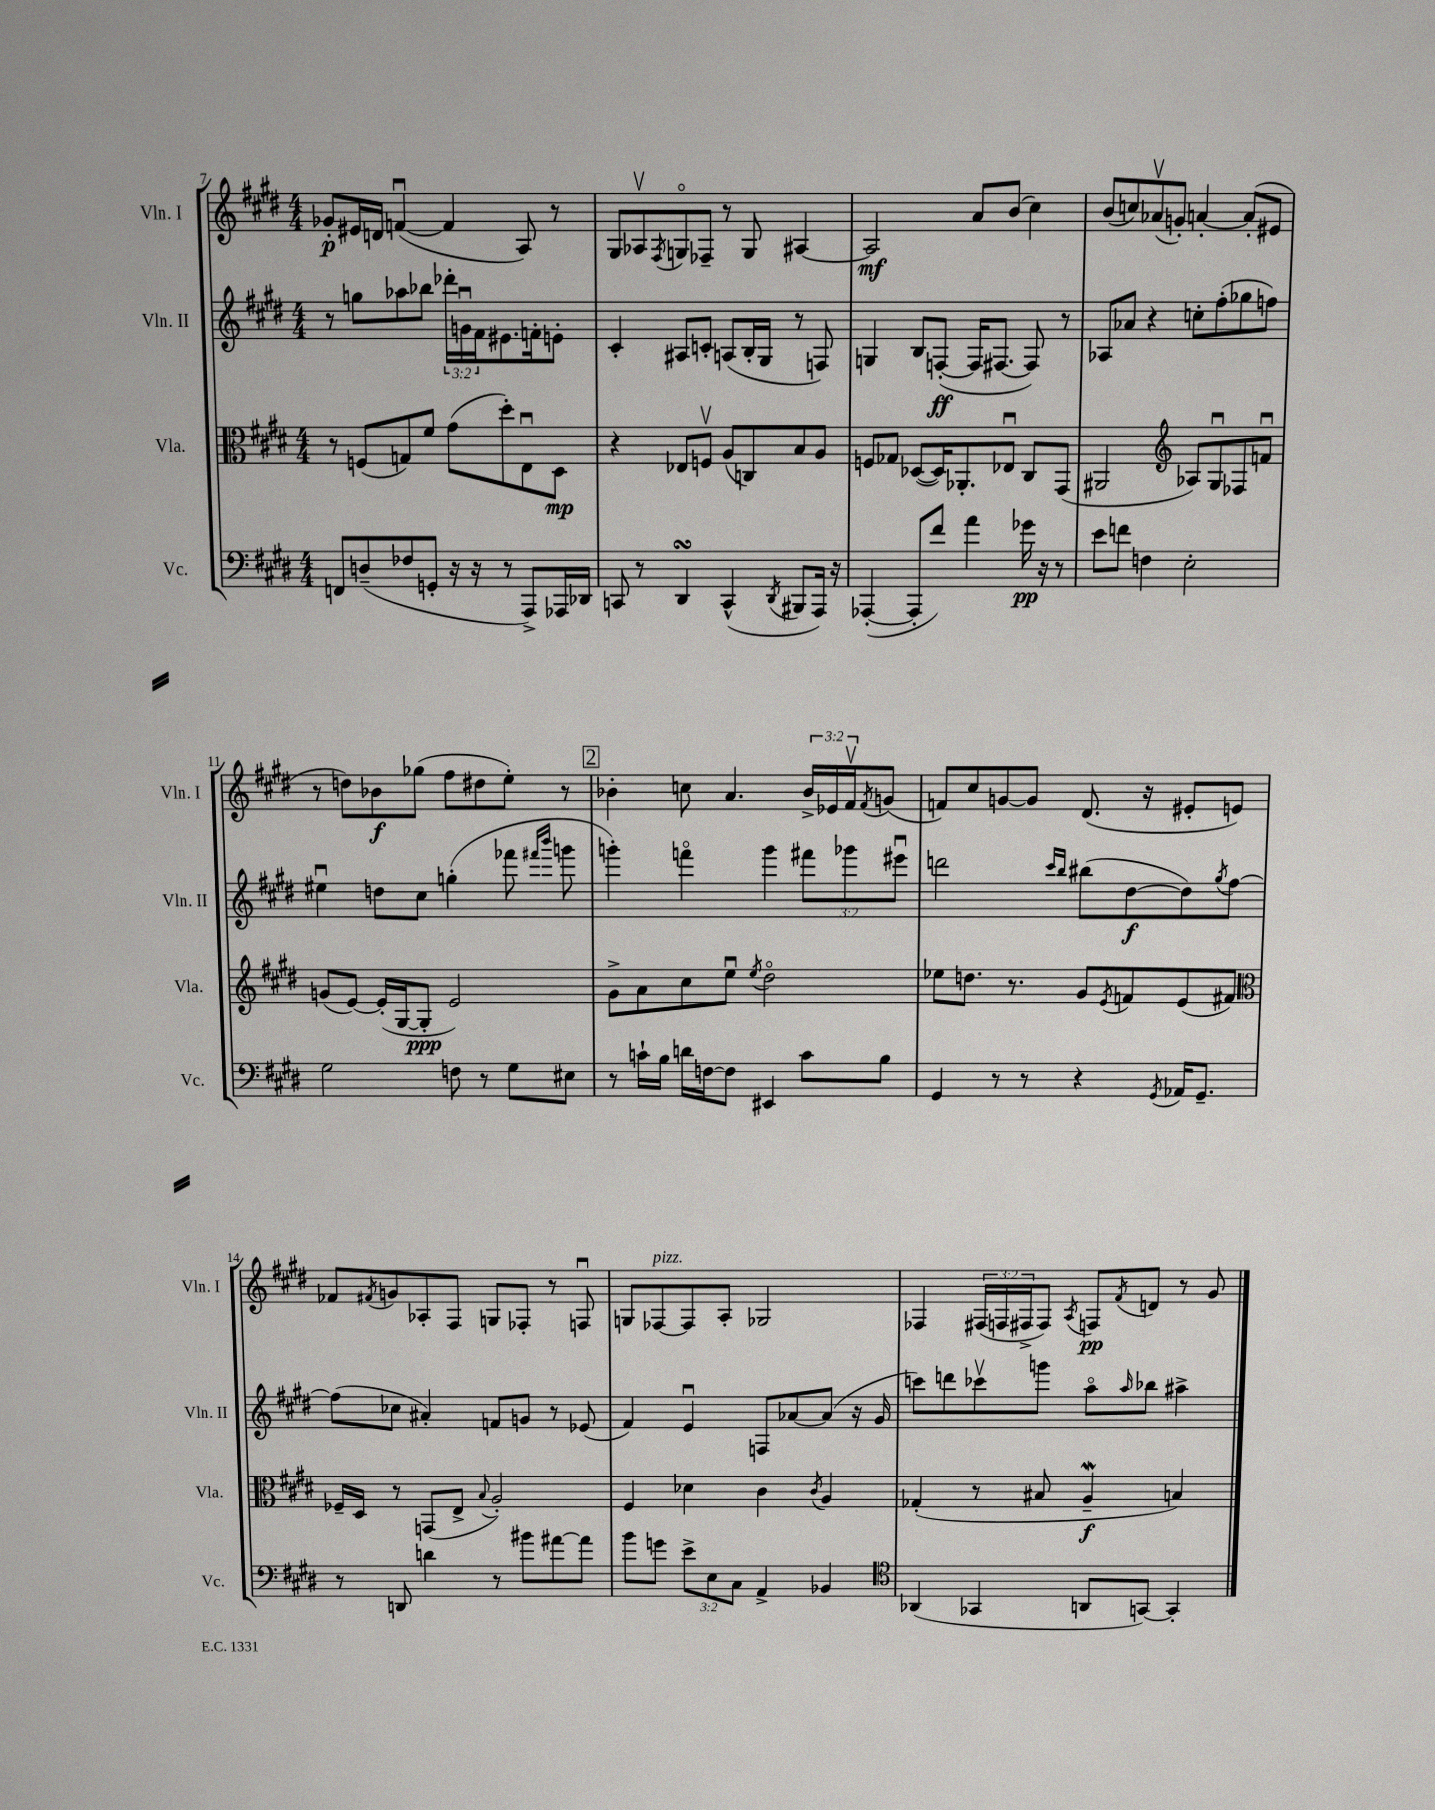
<<
\new StaffGroup <<
\new Staff = "s0" \with { instrumentName = "Vln. I" shortInstrumentName = "Vln. I" } {
    \clef treble \key e \major \numericTimeSignature \time 4/4 \override Staff.TupletNumber.text = #tuplet-number::calc-fraction-text
    ges'8-.\p eis'16 d'16 f'4~\downbow( f'4 a8) r8 |
    gis8 aes8\upbow \acciaccatura { fis8 } g8\flageolet fes8-- r8 g8 ais4~ |
    ais2\mf a'8 b'8( cis''4) |
    b'8( c''8) aes'8\upbow( g'8-.) a'4~-. a'8-.( eis'8 |
    r8 d''8) bes'8\f ges''8( fis''8 dis''8 e''8-.) r8 |
    \mark \markup { \box "2" } bes'4-. c''8 a'4. \tuplet 3/2 { bes'16-> ees'16 fis'16\upbow } \acciaccatura { fis'8 } g'8( |
    f'8) cis''8 g'8~ g'8 dis'8.( r16 eis'8-. e'8) |
    fes'8 \acciaccatura { fis'8 } g'8 aes8-. fis8 g8 fes8-. r8 f8\downbow |
    g8 fes8~^\markup { \italic "pizz." } fes8 a8-. ges2 |
    fes4 \tuplet 3/2 { fis16( f16 fis16-> } fis8) \acciaccatura { a8 } f8\pp \acciaccatura { fis'8 } d'8 r8 gis'8 \bar "|." |
}
\new Staff = "s1" \with { instrumentName = "Vln. II" shortInstrumentName = "Vln. II" } {
    \clef treble \key e \major \numericTimeSignature \time 4/4 \override Staff.TupletNumber.text = #tuplet-number::calc-fraction-text
    r8 g''8 aes''8 bes''8 \tuplet 3/2 { des'''16-. g'16\downbow fis'16 } eis'8. f'16-. e'8-. |
    cis'4-. ais8 c'8-. a8( b16-. gis16 r8 f8) |
    g4 b8 f8~-.\ff( f16 fis8.~ fis8) r8 |
    aes8 aes'8 r4 c''8-. fis''8-.( ges''8 f''8) |
    eis''4\downbow d''8 cis''8 g''4-.( fes'''8 \grace { fis'''16 b'''16 } g'''8 |
    \mark \markup { \box "2" } g'''4-.) f'''4\flageolet g'''4 \tuplet 3/2 { fis'''8 ges'''8 eis'''8\downbow } |
    d'''2 \grace { cis'''16 b''16 } bis''8( dis''8~\f dis''8) \acciaccatura { gis''8 } fis''8~ |
    fis''8( ces''8 ais'4-.) f'8 g'8 r8 ees'8( |
    fis'4) e'4\downbow f8 aes'8~ aes'8( r16 gis'16 |
    c'''8) d'''8 ces'''8\upbow g'''8 a''8\flageolet \grace { a''16 } bes''8 ais''4-> \bar "|." |
}
\new Staff = "s2" \with { instrumentName = "Vla." shortInstrumentName = "Vla." } {
    \clef alto \key e \major \numericTimeSignature \time 4/4
    r8 f8( g8) fis'8 gis'8( dis''8-.) e8\downbow dis8\mp |
    r4 ees8 f8\upbow a8( c8) b8 a8 |
    f8 ges8 des8~( des16) aes,8.-. ees8\downbow cis8 gis,8( |
    ais,2 \clef treble aes8) gis8\downbow fes8 f'8\downbow |
    g'8( e'8~) e'16-.( gis16~ gis8-.\ppp e'2) |
    \mark \markup { \box "2" } gis'8-> a'8 cis''8 e''8\downbow \acciaccatura { e''8 } dis''2\flageolet |
    ees''8 d''8. r8. gis'8 \acciaccatura { e'8 } f'8 e'8( fis'8) |
    \clef alto fes16-- dis16 r8 g,8( e8-> \appoggiatura { b8 } a2-.) |
    fis4 des'4 cis'4 \acciaccatura { cis'8 } a4 |
    ges4-.( r8 bis8 a4--\mordent\f b4) \bar "|." |
}
\new Staff = "s3" \with { instrumentName = "Vc." shortInstrumentName = "Vc." } {
    \clef bass \key e \major \numericTimeSignature \time 4/4 \override Staff.TupletNumber.text = #tuplet-number::calc-fraction-text
    f,8 d8--( fes8 g,8-. r16 r16 r8 a,,8->) aes,,16 des,16 |
    c,8 r8 dis,4\turn c,4-^( \acciaccatura { dis,8 } bis,,8 a,,16) r16 |
    aes,,4~-.( aes,,8-. fis'8) a'4 ges'16\pp r16 r8 |
    e'8 f'8 f4 e2-. |
    gis2 f8 r8 gis8 eis8 |
    \mark \markup { \box "2" } r8 c'16-! b16 d'16 f16~ f8 eis,4 c'8 b8 |
    gis,4 r8 r8 r4 \acciaccatura { gis,8 } aes,16 gis,8.-- |
    r8 d,8 d'4 r8 bis'8 ais'8~ ais'8 |
    b'8 g'8 \tuplet 3/2 { e'8-> e8 cis8 } a,4-> bes,4 |
    \clef tenor aes,4( ges,4 a,8 g,8~) g,4-. \bar "|." |
}
>>
>>
\layout { \context { \Score currentBarNumber = #7 } }
